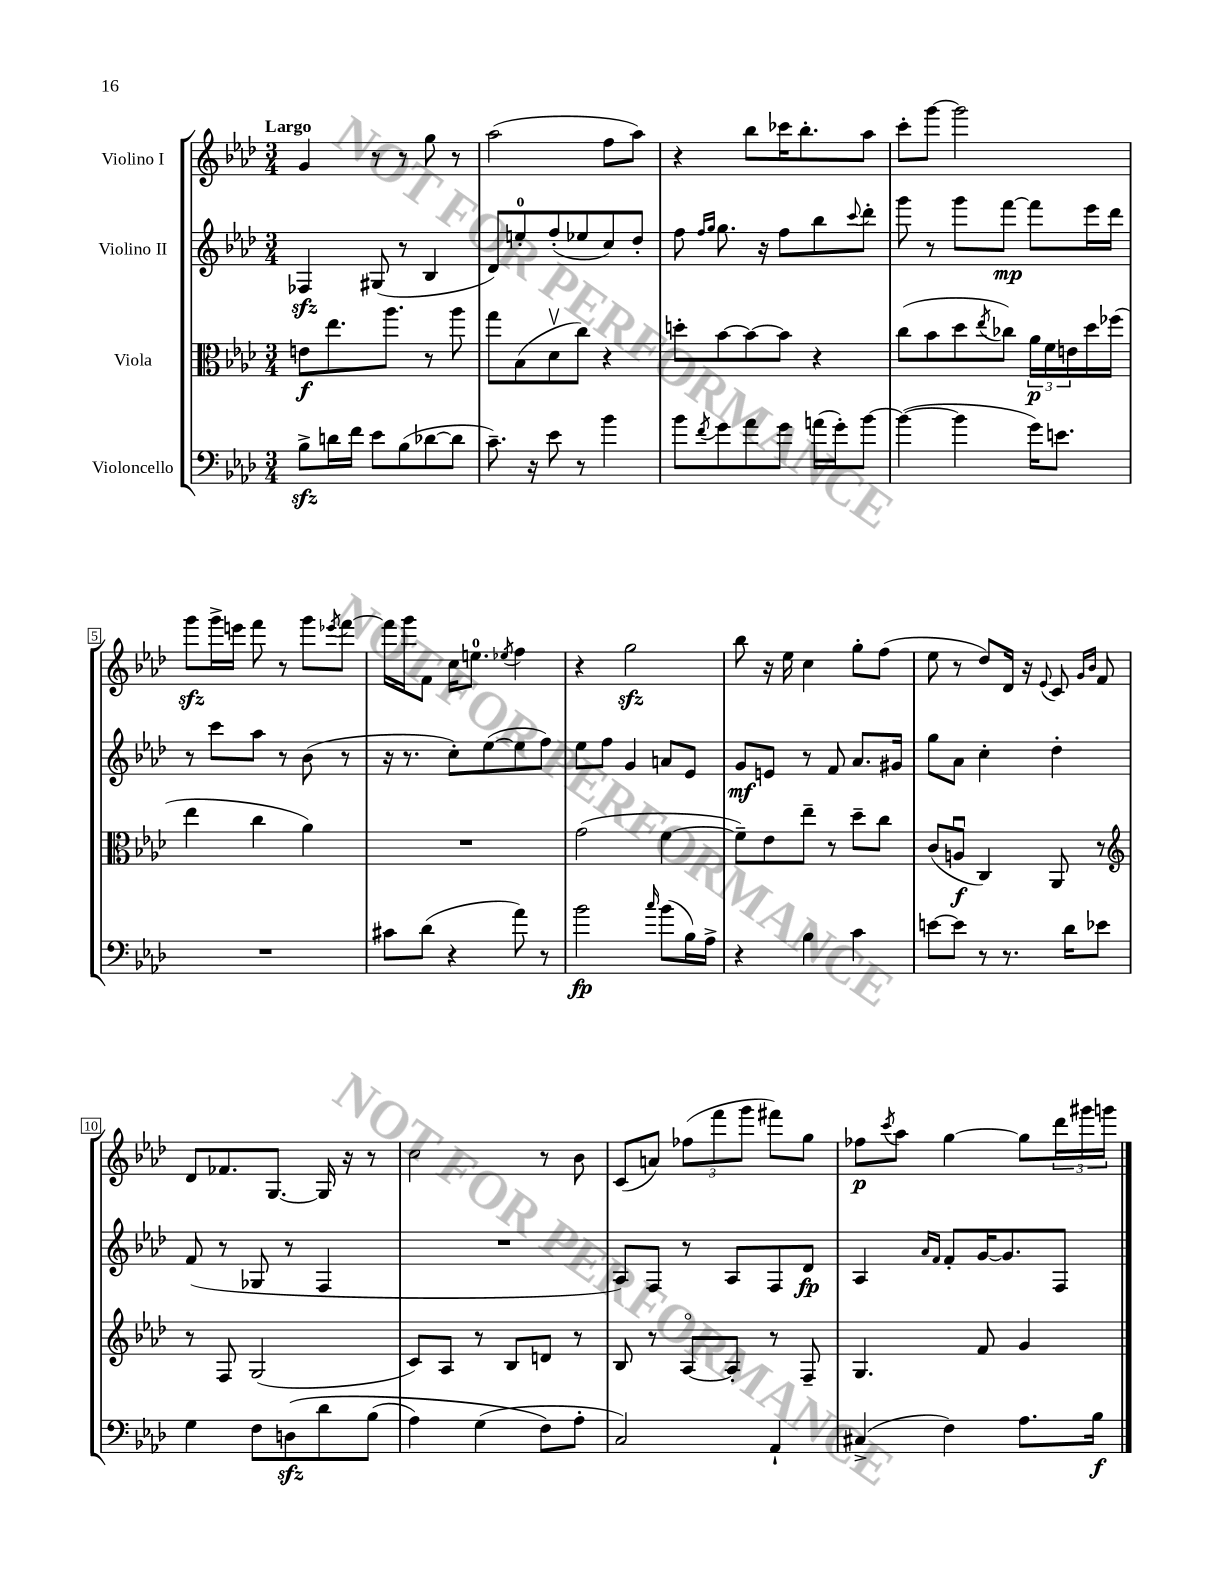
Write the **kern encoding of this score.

**kern	**dynam	**kern	**dynam	**kern	**dynam	**kern	**dynam
*part4	*part4	*part3	*part3	*part2	*part2	*part1	*part1
*staff4	*staff4	*staff3	*staff3	*staff2	*staff2	*staff1	*staff1
*I"Violoncello	*	*I"Viola	*	*I"Violino II	*	*I"Violino I	*
*clefF4	*	*clefC3	*	*clefG2	*	*clefG2	*
*k[b-e-a-d-]	*	*k[b-e-a-d-]	*	*k[b-e-a-d-]	*	*k[b-e-a-d-]	*
*M3/4	*	*M3/4	*	*M3/4	*	*M3/4	*
=1	=1	=1	=1	=1	=1	=1	=1
!	!	!	!	!	!	!LO:TX:a:B:t=Largo	!
8B-zz^\L	.	8en\L	f	4F-Xzz/	.	4g/	.
16dn\L	.	8.ee-\	.	.	.	.	.
16f\JJ	.	.	.	.	.	.	.
8e-\L	.	.	.	(8G#X/	.	8r	.
.	.	8.aa-\J	.	.	.	.	.
(8B-\	.	.	.	8r	.	8r	.
[8d-X\	.	8r	.	4B-/	.	8gg\	.
8d-\J]	.	8aa-\	.	.	.	8r	.
=2	=2	=2	=2	=2	=2	=2	=2
8.c~\)	.	8gg\L	.	8d-/L)	.	(2aa-\	.
.	.	(8B-\	.	8een'/	.	.	.
16r	.	.	.	.	.	.	.
8e-\	.	8d-v\	.	(8ff'/	.	.	.
8r	.	8cc\J)	.	8ee-X/	.	.	.
4b-\	.	4r	.	8cc/)	.	8ff\L	.
.	.	.	.	8dd-'/J	.	8aa-\J)	.
=3	=3	=3	=3	=3	=3	=3	=3
8b-\L	.	8ddn'\L	.	8ff\	.	4r	.
.	.	.	.	16qqff/LL	.	.	.
8qf/	.	.	.	16qqgg/JJ	.	.	.
8g\	.	[8b-\	.	8.gg\	.	.	.
8a-\	.	8b-\_	.	.	.	8bb-\L	.
.	.	.	.	16r	.	.	.
8g\J	.	8b-\J]	.	8ff\L	.	16ccc-X\K	.
.	.	.	.	.	.	8.bb-'\	.
(16an\LL	.	4r	.	8bb-\	.	.	.
16g'\J)	.	.	.	.	.	.	.
.	.	.	.	8qqccc/	.	.	.
[8b-\J	.	.	.	8ddd-'\J	.	8aa-\J	.
=4	=4	=4	=4	=4	=4	=4	=4
(4b-\_	.	(8cc\L	.	8ggg\	.	8ccc'\L	.
.	.	8b-\	.	8r	.	[8ggg\J	.
4b-\]	.	8dd-\	.	8ggg\L	.	2ggg\]	.
.	.	8qee-/	.	.	.	.	.
.	.	8cc-X\J)	.	[8fff\J	mp	.	.
16g\KL)	.	24a-\LL	p	8fff\L]	.	.	.
.	.	24f\	.	.	.	.	.
8.en\J	.	.	.	.	.	.	.
.	.	24en\	.	.	.	.	.
.	.	16dd-\	.	16eee-\L	.	.	.
.	.	(16ff-X\JJ	.	16ddd-\JJ	.	.	.
!!LO:LB:g=z
=5	=5	=5	=5	=5	=5	=5	=5
2.r	.	4ee-\	.	8r	.	8gggzz\L	.
.	.	.	.	8ccc\L	.	16ggg^\L	.
.	.	.	.	.	.	16eeen\JJ	.
.	.	4cc\	.	8aa-\J	.	8fff\	.
.	.	.	.	8r	.	8r	.
.	.	4a-\)	.	(8b-\	.	8ggg\L	.
.	.	.	.	.	.	8qeee-X/	.
.	.	.	.	8r	.	[8fff\J	.
=6	=6	=6	=6	=6	=6	=6	=6
8c#X\L	.	2.r	.	16r	.	16fff\LL]	.
.	.	.	.	8.r	.	16ggg\J	.
(8d-\J	.	.	.	.	.	8f\J	.
4r	.	.	.	8cc'\L)	.	16cc\KL	.
.	.	.	.	.	.	8.een\J	.
.	.	.	.	([8ee-\	.	.	.
.	.	.	.	.	.	8qee-X/	.
8a-\)	.	.	.	8ee-\]	.	4ff\	.
8r	.	.	.	8ff\J)	.	.	.
=7	=7	=7	=7	=7	=7	=7	=7
2b-\	fp	(2g\	.	8ee-\L	.	4r	.
.	.	.	.	8ff\J	.	.	.
.	.	.	.	4g/	.	2ggzz\	.
16qqcc/	.	.	.	.	.	.	.
(8b-\L	.	[4f\	.	8an/L	.	.	.
16B-\L)	.	.	.	8e-/J	.	.	.
16A-^\JJ	.	.	.	.	.	.	.
=8	=8	=8	=8	=8	=8	=8	=8
4r	.	8f~\L])	.	8g/L	mf	8bb-\	.
.	.	8e-\	.	8en/J	.	16r	.
.	.	.	.	.	.	16ee-\	.
4B-\	.	8ee-~\J	.	8r	.	4cc\	.
.	.	8r	.	8f/	.	.	.
4c\	.	8dd-~\L	.	8.a-/L	.	8gg'\L	.
.	.	8cc\J	.	.	.	(8ff\J	.
.	.	.	.	16g#X/Jk	.	.	.
=9	=9	=9	=9	=9	=9	=9	=9
[8en\L	.	(8c/L	.	8gg\L	.	8ee-\	.
8e\J]	.	8Anu/J	f	8a-\J	.	8r	.
8r	.	4C/)	.	4cc'\	.	8dd-/L)	.
8.r	.	.	.	.	.	16d-/Jk	.
.	.	.	.	.	.	16r	.
.	.	.	.	.	.	8qqe-/	.
.	.	8AA-/	.	4dd-'\	.	8c/	.
16d-\KL	.	.	.	.	.	.	.
.	.	.	.	.	.	16qqg/LL	.
.	.	.	.	.	.	16qqb-/JJ	.
8e-X\J	.	8r	.	.	.	8f/	.
!!LO:LB:g=z
=10	=10	=10	=10	=10	=10	=10	=10
*	*	*clefG2	*	*	*	*	*
4G\	.	8r	.	(8f/	.	8d-/L	.
.	.	8F/	.	8r	.	8.f-X/	.
8F\L	.	(2G/	.	8G-X/	.	.	.
.	.	.	.	.	.	[8.G/J	.
(8Dnzz\	.	.	.	8r	.	.	.
8d-\	.	.	.	4F/	.	16G/]	.
.	.	.	.	.	.	16r	.
(8B-\J	.	.	.	.	.	8r	.
=11	=11	=11	=11	=11	=11	=11	=11
4A-\)	.	8c/L)	.	2.r	.	2cc\	.
.	.	8A-/J	.	.	.	.	.
(4G\	.	8r	.	.	.	.	.
.	.	8B-/L	.	.	.	.	.
8F\L)	.	8dn/J	.	.	.	8r	.
8A-'\J	.	8r	.	.	.	8b-\	.
=12	=12	=12	=12	=12	=12	=12	=12
2C/)	.	8B-/	.	8A-/L)	.	(8c/L	.
.	.	8r	.	8F/J	.	8an/J)	.
.	.	[8A-/L	.	8r	.	(12ff-X\L	.
.	.	.	.	.	.	12fff\	.
.	.	8A-'/J]	.	8A-/L	.	.	.
.	.	.	.	.	.	12ggg\J	.
4AA-`/	.	8r	.	8F/	.	8fff#X\L)	.
.	.	8F~/	.	8d-/J	fp	8gg\J	.
=13	=13	=13	=13	=13	=13	=13	=13
(4C#X^/	.	4.G/	.	4A-/	.	8ff-X\L	p
.	.	.	.	.	.	8qccc/	.
.	.	.	.	.	.	8aa-\J	.
.	.	.	.	16qqa-/LL	.	.	.
.	.	.	.	16qqf/JJ	.	.	.
4F\)	.	.	.	8f'/L	.	[4gg\	.
.	.	8f/	.	[16g/K	.	.	.
.	.	.	.	8.g/]	.	.	.
8.A-\L	.	4g/	.	.	.	8gg\L]	.
.	.	.	.	8F/J	.	24ddd-\L	.
.	.	.	.	.	.	24ggg#X\	.
16B-\Jk	f	.	.	.	.	.	.
.	.	.	.	.	.	24gggn\JJ	.
==	==	==	==	==	==	==	==
*-	*-	*-	*-	*-	*-	*-	*-
